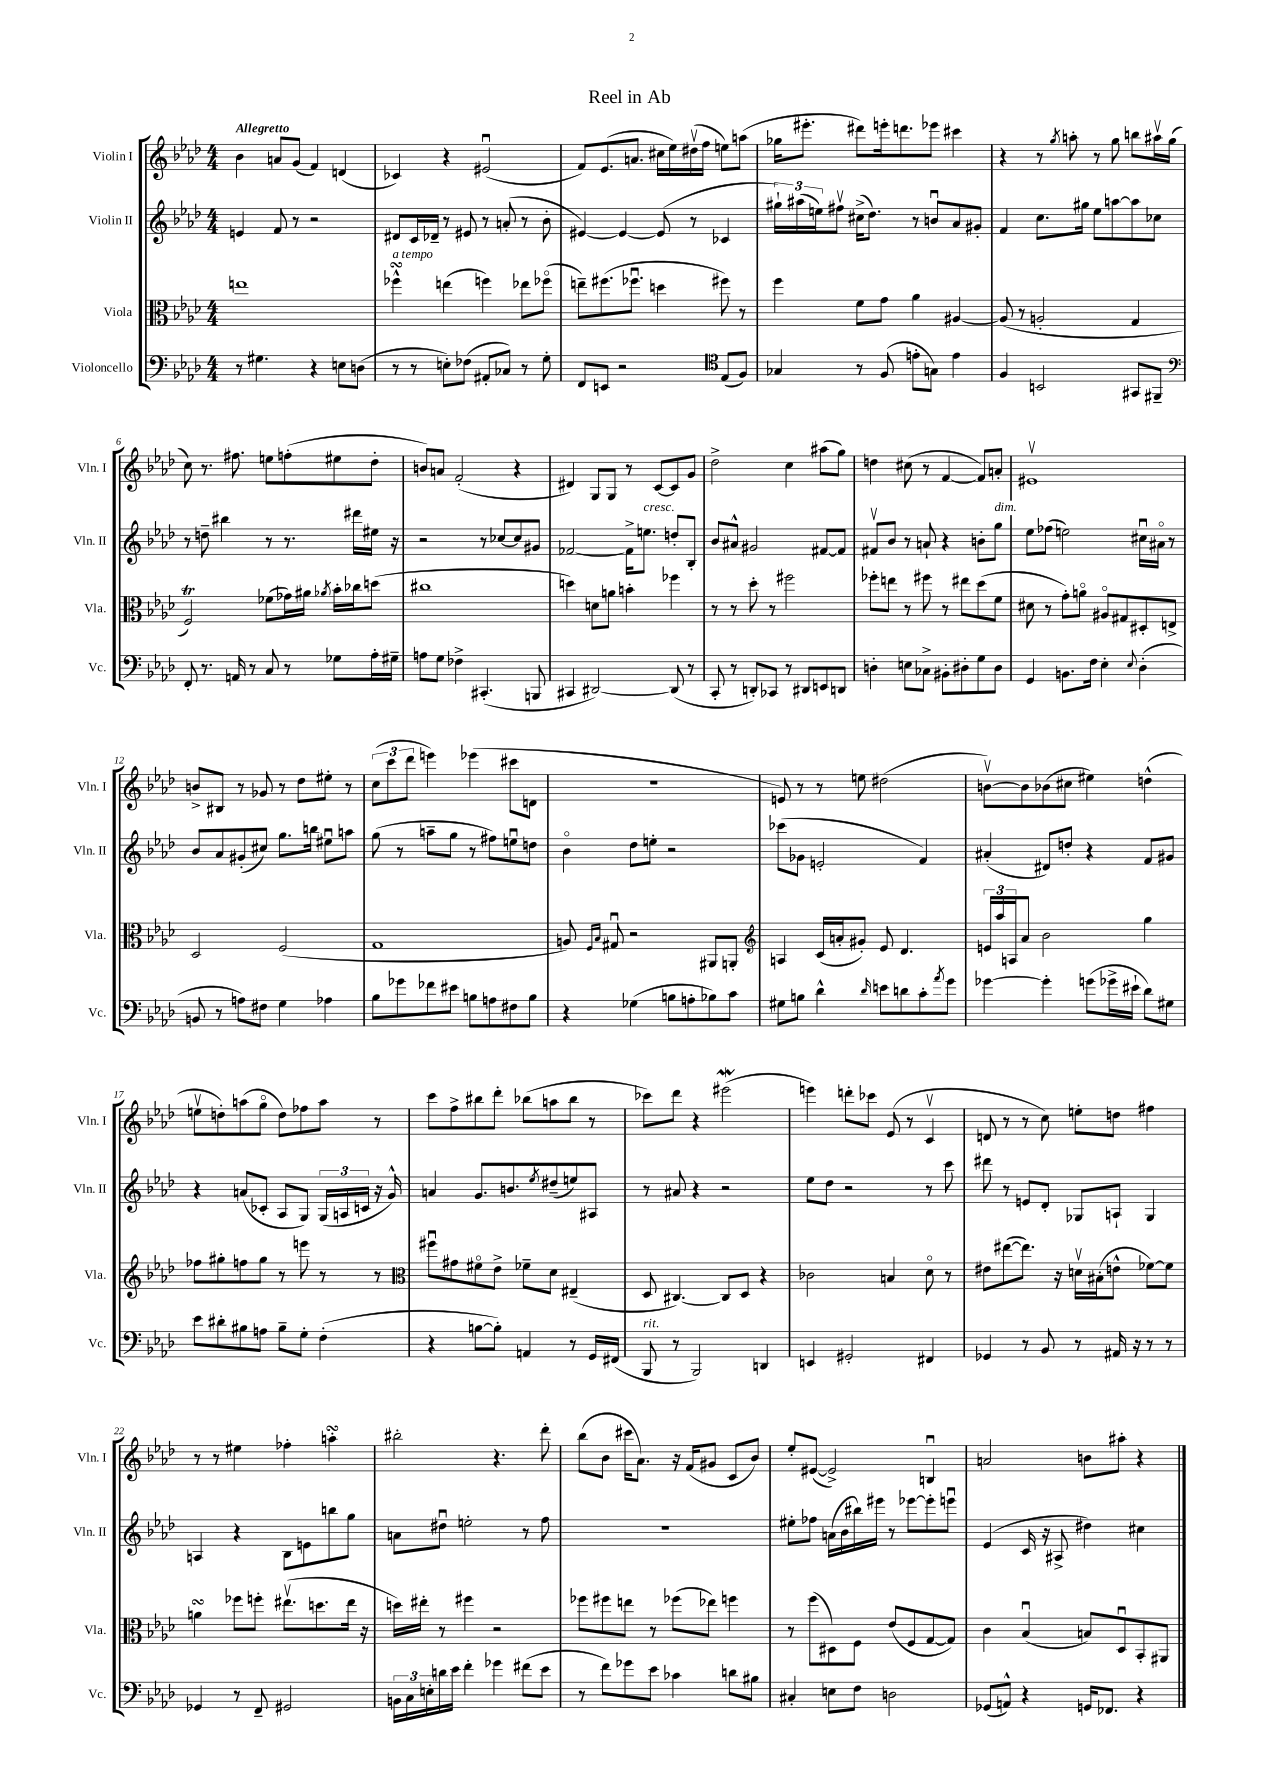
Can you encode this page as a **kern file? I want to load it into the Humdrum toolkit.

**kern	**kern	**kern	**kern
*staff4	*staff3	*staff2	*staff1
*clefF4	*clefC3	*clefG2	*clefG2
*k[b-e-a-d-]	*k[b-e-a-d-]	*k[b-e-a-d-]	*k[b-e-a-d-]
*M4/4	*M4/4	*M4/4	*M4/4
8r	1ee	4e/	4b-\
4.G#\	.	.	.
.	.	8f/	8a/L
.	.	8r	(8g/J
4r	.	2r	4f/)
8E\L	.	.	(4d/
(8D\J	.	.	.
=	=	=	=
8r	4ff-^^\	8d#/L	4c-/)
8r	.	16c/L	.
.	.	16d-~/JJ	.
8E'\L)	(4ee\	8r	4r
(8F-\J	.	8e#/	.
8AA#'/L	4ff\)	8r	(2e#u/
8C-/J)	.	(8a'/	.
8r	8ee-\L	8r	.
8G'\	(8ff-o\J	8b-'\	.
=	=	=	=
8FF/L	8ee~\L)	[4e#/)	8f/L)
8EE/J	(8.ff#\	.	(8.e-/
2r	.	4e#/_	.
.	8.ff-u\J	.	8.a/J
.	4dd\	(8e#/]	16cc#\LL
.	.	.	16ee-\)
.	.	8r	(16dd#v\
.	.	.	16ff\JJ
*clefC4	*	*	*
(8E-/L	8ff#\)	4c-/	8ee\L)
8F/J)	8r	.	(8aa\J
=	=	=	=
4G-/	4ff\	24gg#`\LL)	16gg-\LK
.	.	(24aa#\	.
.	.	.	8.eee#'\J
.	.	24ee\J)	.
.	.	8ff#v\J	.
8r	8f\L	(16cc#^\LK	8ddd#\L)
.	.	8.dd-\J)	.
(8F/	8g\J	.	16eee'\k
.	.	.	8.ddd\
8e'\L	4a-\	8r	.
8G\J)	.	8bu/L	8eee-\J
4e\	[4A#/	8a-/	4ccc#\
.	.	8g#'/J	.
=	=	=	=
4F/	(8A#/]	4f/	4r
.	8r	.	.
2BB/	2A'/	8.cc\L	8r
.	.	.	8qgg/
.	.	.	8aa'\
.	.	16gg#\Jk	.
.	.	8ee-\L	8r
.	.	[8aa\	8gg\
8GG#/L	4G/	8aa\]	8bb\L
8FF#~/J	.	8cc-\J	16aa#v\L
.	.	.	(16gg\JJ
=	=	=	=
*clefF4	*	*	*
8FF'/	2F/)	8r	8cc\)
8.r	.	8dd~\	8.r
.	.	4bb#\	.
16AA/	.	.	8.ff#\
8r	.	.	.
8C/	(8f-\L	8r	8ee\L
8r	16g-\L)	8.r	(8ff'\
.	16a#\JJ	.	.
.	8qa-/	.	.
8G-\L	16b-'\LL	.	8ee#\
.	16cc-\J	16ddd#\LL	.
16A-'\L	(8dd\J	16ee#\JJ	8dd-'\J
16G#~\JJ	.	16r	.
=	=	=	=
8A\L	1cc#	2r	8b/L)
8G\J	.	.	8a/J
4F-^\	.	.	(2f'/
(4.CC#'/	.	8r	.
.	.	[8cc-/L	.
.	.	8cc-/]	4r
8BBB/	.	8g#/J	.
=	=	=	=
4CC#/	4dd\)	[2f-/	4d#/)
[2DD#/)	8d\L	.	8G/L
.	8a\J	.	8G/J
.	4b'\	16f-^\]LK	8r
.	.	8.ee\J	.
.	.	.	[8c/L
(8DD#/]	4ff-\	8dd'/L	8c/]
8r	.	8B-'/J	8g/J
=	=	=	=
8CC'/	8r	8b-/L	2dd-^\
8r	8r	8a#^^/J	.
8DD'/L)	8dd-'\	2g#/	.
8CC-/J	8r	.	.
8r	2ff#\	.	4cc\
8DD#/L	.	.	.
8EE/	.	[8f#/L	(8aa#\L
8DD/J	.	8f#/]J	8gg\J)
=	=	=	=
4D'\	8ff-'\L	8f#v/L	4dd\
.	8ee\J	8b-/J	.
8E\L	8r	8r	(8cc#\
8C-^\J	8ff#\	8a`/	8r
8BB#'\L	8r	4r	[4f/
8D#'\	8ee#\L	.	.
8G\	(8dd-\	8b'\L	8f/]L)
8D#\J	8f\J	8gg\J	8a'/J
=	=	=	=
4GG/	8d#\	8ee-\L	1e#v
.	8r	(8ff-\J	.
8.BB\L	8g'\L)	2ee\)	.
.	8ao\J	.	.
16F\Jk	.	.	.
4E-'\	8A#o/L	.	.
.	8G#/	.	.
8qqE-/	.	.	.
(4D-'\	8D#'/	16cc#u\LL	.
.	.	16a#o\JJ	.
.	8E^/J	8r	.
=	=	=	=
8BB/	2D-/	8b-/L	8b^/L
8r	.	8a-/	8B#/J
8A\L)	.	(8g#'/	8r
8F#\J	.	8cc#/J)	8g-/
4G\	(2F/	8.gg\L	8r
.	.	.	8dd-\L
.	.	16bb\Jk	.
4A-\	.	8ee#u\L	8ee#'\J
.	.	8aa\J	8r
=	=	=	=
8B-\L	1G	(8gg\	(12cc\L
.	.	.	12ccc\
8g-\	.	8r	.
.	.	.	12ddd-\J
8f-\	.	8aa~\L	4eee\)
8e#\J	.	8gg\J	.
8B\L	.	8r	(4eee-\
8A\	.	8ff#\L)	.
8F#\	.	8eeu\	8ccc#\L
8B\J	.	8dd\J	8d\J
=	=	=	=
4r	8A/)	4b-o\	1r
.	16qqF/LL	.	.
.	16qqB-/JJ	.	.
.	8G#u/	.	.
(4G-\	2r	8dd-\L	.
.	.	8ee'\J	.
8B\L	.	2r	.
8A'\	.	.	.
8B-\)	8AA#/L	.	.
8c\J	8AA'/J	.	.
=	=	=	=
*	*clefG2	*	*
8G#\L	4A/	(8ccc-\L	8e/)
8B\J	.	8g-\J	8r
4d-^^\	(16c/LL	2e'/	8r
.	16a'/J	.	.
.	8g#'/J)	.	8ee\
16qqd-/	.	.	.
8e\L	8e-/	.	(2dd#\
8d\	4.d-/	.	.
8c'\	.	4f/)	.
8qa-/	.	.	.
8g\J	.	.	.
=	=	=	=
[4g-\	24e/LL	(4a#'/	[8bv\L)
.	24aa-/	.	.
.	24A/J	.	.
.	8a-/J	.	8b\]
4g-'\]	2b-\	8d#/L)	(8b-\
.	.	8dd'/J	8cc#\J
(8g\L	.	4r	4ee#\)
16g-^\L	.	.	.
16e#`\JJ	.	.	.
8d-\L)	4gg\	8f/L	(4dd^^\
8G#\J	.	8g#/J	.
=	=	=	=
8e-\L	8ff-\L	4r	8eev\L
8d#'\	8gg#'\	.	8dd'\)
8B#\	8ff\	(8a/L	(8aa\
8A\J	8gg#\J	8c-'/J	8ggo\J
8B#~\L	8r	8A-/L	8dd\L)
8G'\J	8eee\	8G/J)	8ff-\
(4F'\	8r	(24G/LL	8aa\J
.	.	24A/	.
.	.	24c/JJ	.
.	8r	16r	8r
.	.	16g^^/)	.
=	=	=	=
*	*clefC3	*	*
4r	8ff#u\L	4a/	8ccc\L
.	8g#\	.	8ff^\
[8B\L	8f#o\	8.g/L	8bb#\
8B'\]J)	8e-^\J	.	8ddd-'\J
.	.	8.b/	.
4AA/	8f-~\L	.	(8bb-\L
.	.	8qee-/	.
.	8d-\J	(8dd#~/	8aa\
8r	(4E#~/	8ee/)	8bb-\J
16GG/LL	.	8A#/J	8r
(16FF#/JJ	.	.	.
=	=	=	=
8BBB-/	8D-/	8r	8ccc-\L)
8r	[4.C#/)	8a#/	8ddd-\J
2BBB-/)	.	4r	4r
.	8C#/]L	2r	(2eee#\
.	8D-/J	.	.
4DD/	4r	.	.
=	=	=	=
4EE/	2c-\	8ee-\L	4eee\)
.	.	8dd-\J	.
2GG#'/	.	2r	8ddd'\L
.	.	.	8ccc-\J
.	4B/	.	(8e-/
.	.	.	8r
4FF#/	8d-o\	8r	4cv/
.	8r	8ccc\	.
=	=	=	=
4GG-/	8e#\L	8ddd#\	8d/
.	([8ee#\	8r	8r
8r	8.ee#\]J)	8e/L	8r
8BB-/	.	8d-'/J	8cc\)
.	16r	.	.
8r	16dv\LL	8G-/L	8ee'\L
.	(16B#'\J	.	.
16AA#/	8e^^\J	8A`/J	8dd\J
16r	.	.	.
8r	[8f-\L)	4G-/	4ff#\
8r	8f-\]J	.	.
=	=	=	=
4GG-/	4a\	4A/	8r
.	.	.	8r
8r	8ff-\L	4r	4ee#\
8FF~/	8ff'\J	.	.
2GG#/	(8.ee#v\L	8B-\L	4ff-'\
.	.	8e\	.
.	8.dd\	.	.
.	.	8bb\	4aa'\
.	16ee#\Jk	8gg\J	.
.	16r	.	.
=	=	=	=
24BB\LL	16dd\LL)	8a\L	2bb#'\
24C\	.	.	.
.	16ee#'\JJ	.	.
24E'\	.	.	.
16d\	8r	8dd#u\J	.
16e-\JJ	.	.	.
4f'\	4ff#\	2ee'\	.
4g-\	2r	.	4.r
(8f#\L	.	8r	.
8e-\J	.	8ff\	8ddd-'\
=	=	=	=
8r	8ff-\L	1r	(8bb-\L
8f\L)	8ff#\	.	8b-\J
8g-\	8ee\J	.	16ccc#\LK
.	.	.	8.a-\J)
8e-\J	8r	.	.
4c-\	(8ff-\L	.	16r
.	.	.	(16f/LK
.	8ee-\J)	.	8g#/J
8d\L	4ff\	.	8c/L
8B#\J	.	.	8b-/J)
=	=	=	=
4C#'/	8r	8ee#'\L	8ee-'/L
.	(8ff\L	8ff-\J	([8e#/J
8E\L	8D#\)	(16a\LL	2e#^/])
.	.	16b-\	.
8F\J	8F\J	16bb#\)	.
.	.	16eee#\JJ	.
2D\	(8e-/L	8r	.
.	8F/	[8eee-\L	.
.	[8G/	8eee-'\]	4Bu/
.	8G/]J)	8eeeu\J	.
=	=	=	=
(8GG-/L	4c\	(4e-/	2a/
8AA^^/J)	.	.	.
4r	(4B-u/	16c/	.
.	.	16r	.
.	.	8A#^/	.
16GG/LK	8B/L)	4dd#\)	8b\L
8.FF-/J	.	.	.
.	8D-u/	.	8aa#'\J
4r	8BB-'/	4cc#\	4r
.	8AA#/J	.	.
==	==	==	==
*-	*-	*-	*-
